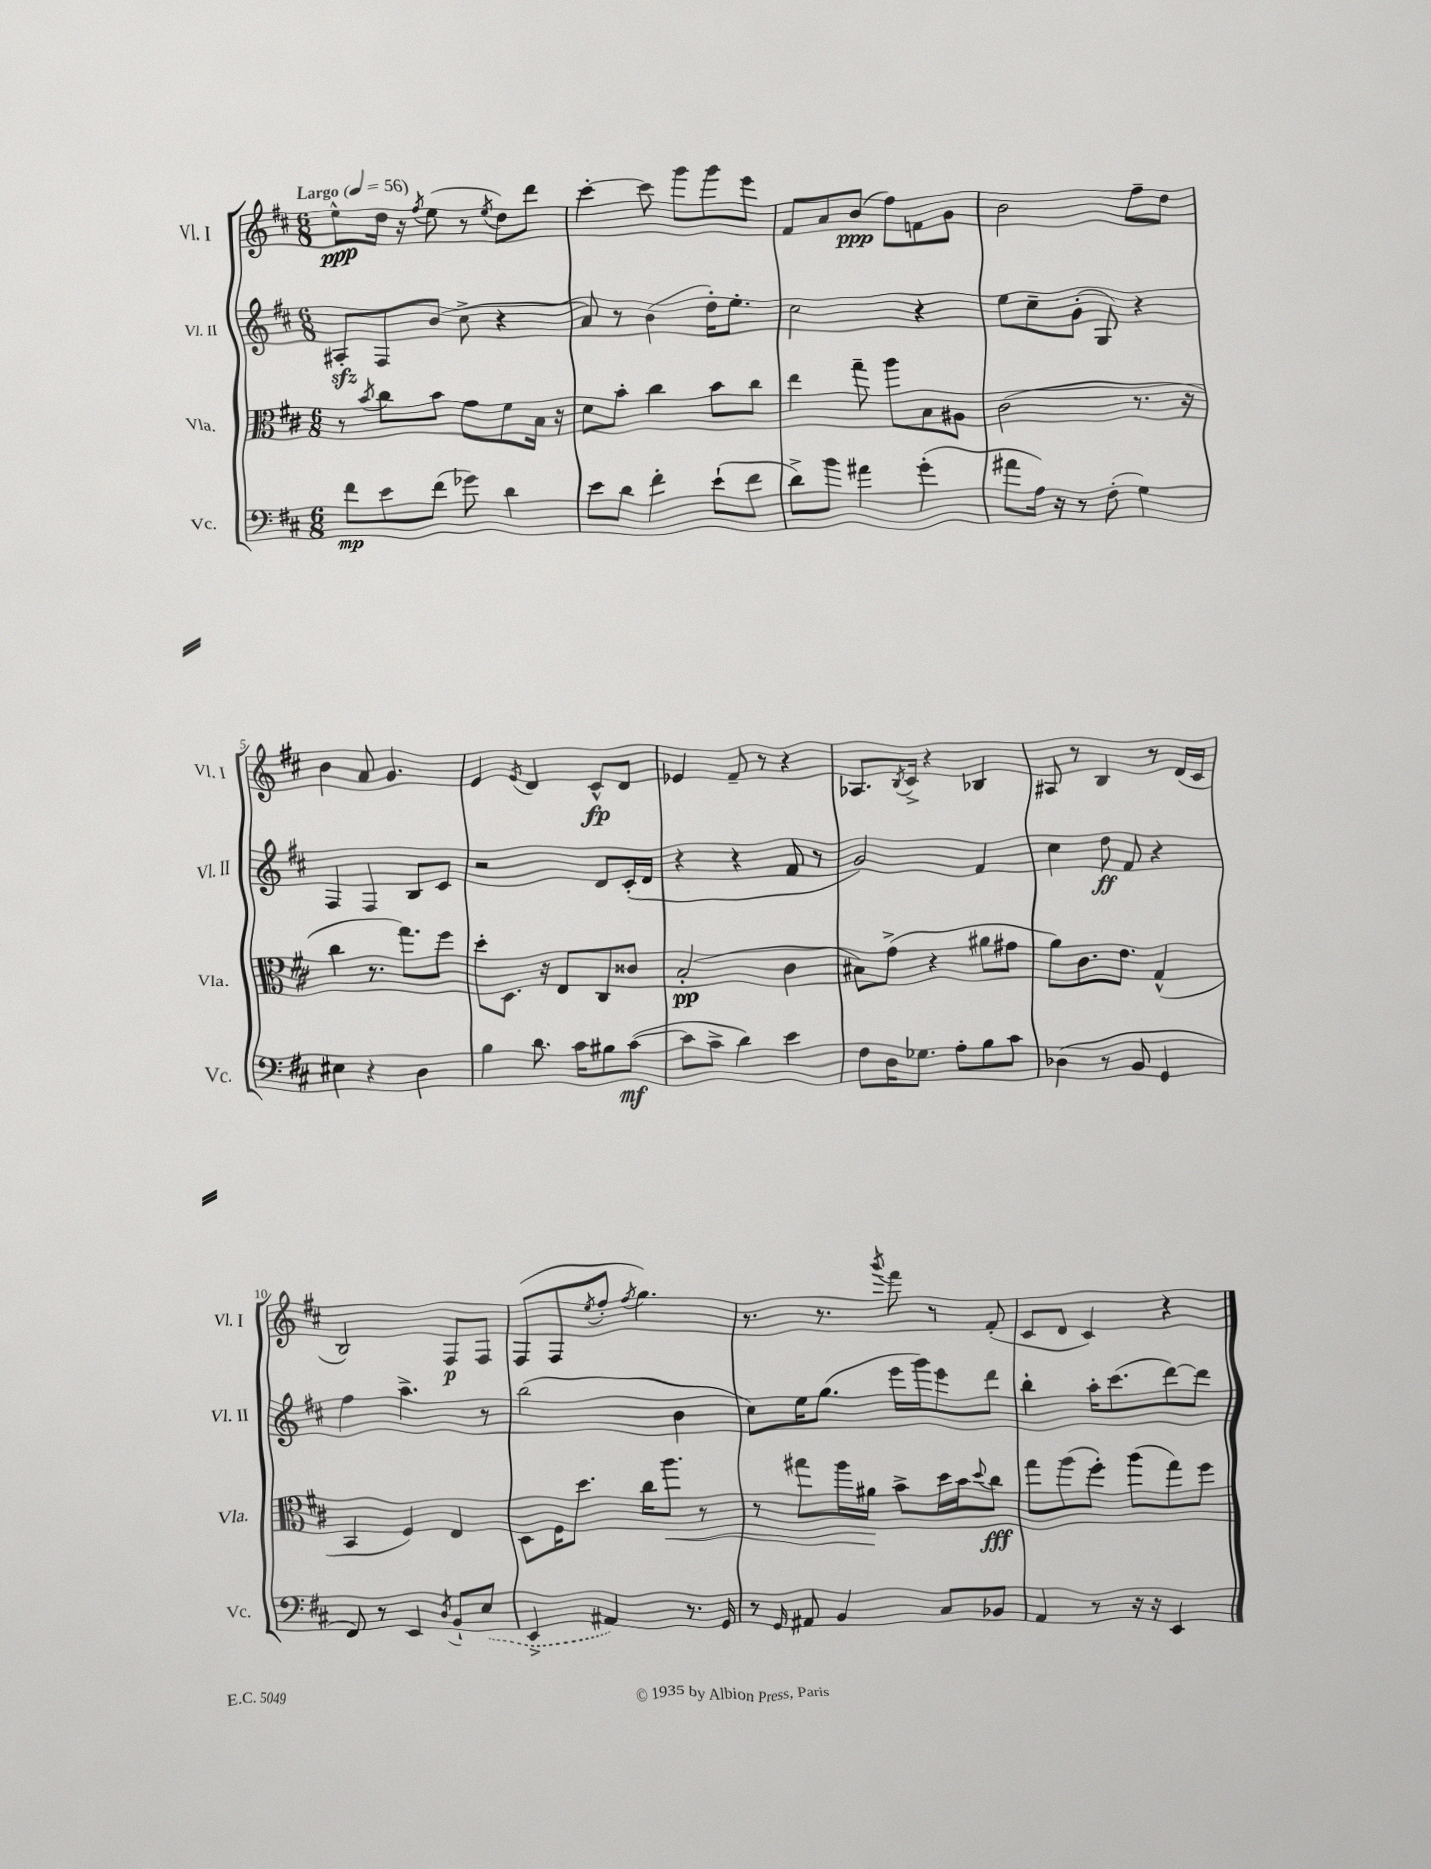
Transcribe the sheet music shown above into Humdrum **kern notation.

**kern	**kern	**kern	**kern
*staff4	*staff3	*staff2	*staff1
*clefF4	*clefC3	*clefG2	*clefG2
*k[f#c#]	*k[f#c#]	*k[f#c#]	*k[f#c#]
*M6/8	*M6/8	*M6/8	*M6/8
*MM56	*MM56	*MM56	*MM56
8f#\L	8r	8A#'/L	8ee^^\L
.	8qb/	.	.
8e\	8cc#\L	8F#/	16dd\Jk
.	.	.	16r
.	.	.	8qff#/
(8f#\J	8b\J	(8b/J	(8ee\
8g-\)	8g\L	8cc#^\	8r
.	.	.	8qee/
4d\	8f#\	4r	8dd\L)
.	16B\Jk	.	8ddd\J
.	16r	.	.
=	=	=	=
8e\L	8d\L	8a/)	[4ccc#'\
8d\J	8b'\J	8r	.
4f#'\	4cc#\	(4b\	8ccc#\]
.	.	.	8ggg\L
(8e`\L	8b\L	16dd'\LK)	8ggg\
.	.	8.ee'\J	.
8f#\J	8cc#\J	.	8eee\J
=	=	=	=
8d^\L)	4ee\	2cc#\	8f#/L
8b\J	.	.	8a/
4a#\	8gg~\	.	(8b/J
.	8aa\L	.	8ff#\L)
(4g'\	8B\	4r	8f\
.	8A#\J	.	8g\J
=	=	=	=
8a#\L	(2c#\	8ee\L	2b\
16A\Jk)	.	8cc#~\	.
16r	.	.	.
8r	.	(8g'\J	.
(8F#'\	.	8G/)	.
4G\)	8.r	4r	8ff#~\L
.	.	.	8dd\J
.	16r	.	.
=	=	=	=
4E#\	4cc#\	4F#/	4b\
4r	8.r	4F#/	8a/
.	.	.	4.g/
.	8.gg\L)	.	.
4D\	.	8B/L	.
.	8ff#\J	8c#/J	.
=	=	=	=
4B\	8dd'\L	2r	4e/
.	8.D\J	.	.
.	.	.	8qe/
8.d\	.	.	4d/
.	16r	.	.
.	8E/L	.	.
16c#\LK	.	.	.
8B#\	8C#/	8d/L	8c#^^/L
([8c#\J	8c##/J	(16c#'/L	8d/J
.	.	16d/JJ	.
=	=	=	=
8c#\]L	(2B'/	4r	4e-/
8c#^\J	.	.	.
4d\)	.	4r	8f#~/
.	.	.	8r
4e\	4c#\	8f#/	4r
.	.	8r	.
=	=	=	=
8F#\L	8B#\L)	2g/)	8.A-/L
16D\K	(8g^\J	.	.
.	.	.	8qB/
8.G-\J	.	.	16c#^/Jk
.	4r	.	4r
8A'\L	.	.	.
8B\	8a#\L	4f#/	4B-/
8c#\J	8g#\J	.	.
=	=	=	=
(4D-\	8a\L)	4cc#\	8A#/
.	8.c#\	.	8r
8r	.	8dd\	4B/
.	8.e\J	.	.
8BB/	.	8f#/	.
4GG/	(4G^^/	4r	8r
.	.	.	(16d/LL
.	.	.	16c#/JJ
=	=	=	=
8FF#/)	4BB/	4ff#\	2B/)
8r	.	.	.
4EE/	4F#/)	4.aa^\	.
8qD/	.	.	.
8BB`/L	4E/	.	8F#/L
(8E/J	.	8r	8F#/J
=	=	=	=
4EE^/	8D\L	(2bb\	(8F#/L
.	16F#\K	.	8F#/
.	8.dd\J	.	.
.	.	.	8qee/
4AA#/)	.	.	8ff#'/J
.	.	.	8qff#/
.	16cc#\LK	.	4.gg\)
.	8.aa\J	.	.
8.r	.	4b\	.
.	8r	.	.
16GG/	.	.	.
=	=	=	=
8r	8r	8cc#\L)	8.r
16qqGG/	.	.	.
8AA#/	8gg#\L	16ee\K	.
.	.	(8.gg\J	8.r
4BB/	16aa\L	.	.
.	16a#\JJ	.	.
.	.	.	8qggg/
.	8b^\L	16eee\LL	8fff#\
.	.	16ggg\J)	.
8C#/L	16dd\L	8eee\	8r
.	16b\J	.	.
.	8qqdd/	.	.
8BB-/J	8cc#\J	8ddd\J	(8f#'/
=	=	=	=
4AA/	8gg\L	4bb'\	8c#/L
.	(8aa\	.	8d/J
8r	8ff#'\J)	16aa'\LK	4c#/)
.	.	(8.ccc#\	.
16r	(8aa\L	.	.
16r	.	.	.
4EE/	8gg\)	[8ddd\)	4r
.	8ff#\J	8ddd\]J	.
==	==	==	==
*-	*-	*-	*-
